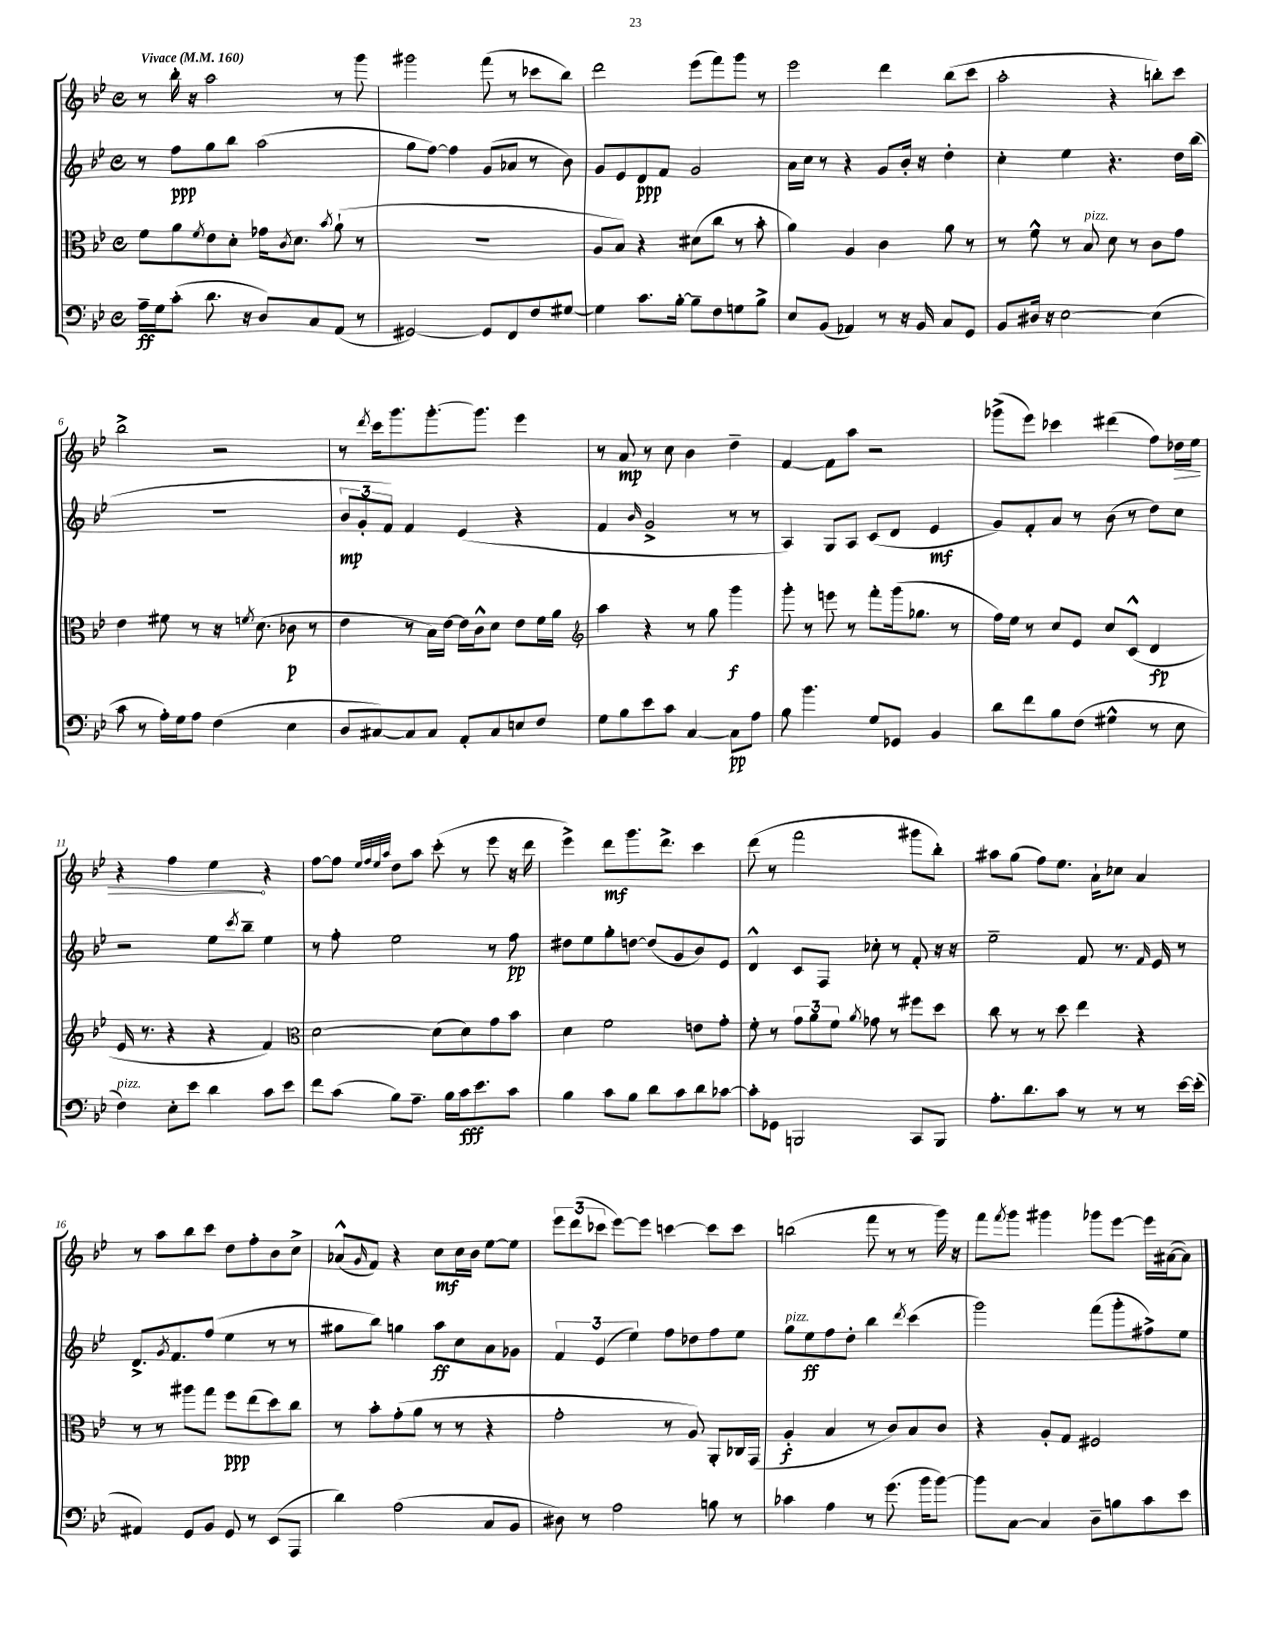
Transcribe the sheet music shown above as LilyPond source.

<<
\new StaffGroup <<
\new Staff = "s0" {
    \clef treble \key bes \major \defaultTimeSignature \time 4/4 \tempo "Vivace" 4 = 160
    r8 bes''16-. r16 a''2 r8 g'''8 |
    gis'''2 f'''8( r8 ces'''8 bes''8) |
    d'''2 ees'''8( f'''8) g'''8 r8 |
    ees'''2 d'''4 bes''8( c'''8 |
    a''2-. r4 b''8-.) c'''8 |
    bes''2-> r2 |
    r8 \acciaccatura { d'''8 } c'''16 g'''8. g'''8.~-. g'''8. ees'''4 |
    r8 a'8\mp r8 c''8 bes'4 d''4-- |
    f'4~ f'8 a''8 r2 |
    ges'''8->( ees'''8) ces'''4 dis'''4( f''8) \once \override Hairpin.circled-tip = ##t des''16\> ees''16 |
    r4 f''4 ees''4\! r4 |
    f''8~ f''8 \grace { ees''32 f''32 ees''32 a''32 } d''8 a''8 c'''8-.( r8 ees'''8 r16 d'''16 |
    ees'''4->) d'''8\mf g'''8. d'''8.-> c'''4 |
    d'''8( r8 f'''2 gis'''8 bes''8-.) |
    ais''8 g''8( f''8) ees''8. a'16-! ces''8 a'4 |
    r8 a''8 bes''8 c'''8 d''8 f''8-. bes'8 c''8-> |
    aes'8-^( \grace { g'16 } f'8) r4 c''8\mf c''16 bes'16 ees''8~ ees''8 |
    \tuplet 3/2 { ees'''8 d'''8( ces'''8 } ees'''8~) ees'''8 c'''4~ c'''8 c'''8 |
    b''2( f'''8 r8 r8 g'''16) r16 |
    f'''8 \acciaccatura { f'''8 } g'''8 gis'''4 ges'''8 ees'''8~ ees'''16 ais'16~( ais'8) \bar "|." |
}
\new Staff = "s1" {
    \clef treble \key bes \major \defaultTimeSignature \time 4/4
    r8 f''8\ppp g''8 bes''8 a''2( |
    g''8 f''8~) f''4 g'8( aes'8 r8 bes'8) |
    g'8 ees'8 d'8\ppp f'8 g'2 |
    a'16 c''16 r8 r4 g'8 bes'16-. r16 d''4-. |
    c''4-. ees''4 r4. d''16 bes''16( |
    R1 |
    \tuplet 3/2 { bes'8\mp g'8-. f'8) } f'4 ees'4( r4 |
    f'4 \grace { bes'16 } g'2-> r8 r8 |
    a4) g8 a8 c'8( d'8 ees'4\mf |
    g'8) f'8-. a'8 r8 bes'8( r8 d''8) c''8 |
    r2 ees''8 \acciaccatura { c'''8 } bes''8-- ees''4 |
    r8 f''8-. ees''2 r8 f''8\pp |
    dis''8 ees''8 g''8-. d''8~ d''8( g'8 bes'8) ees'8 |
    d'4-^ c'8 f8 ces''8-. r8 f'8-. r16 r16 |
    ees''2-- f'8 r8. \grace { f'16 } ees'16 r8 |
    d'8.-> \acciaccatura { g'8 } f'8. f''8( ees''4 r8 r8 |
    gis''8 bes''8) g''4 a''8\ff c''8 a'8 ges'8 |
    \tuplet 3/2 { f'4 ees'4( ees''4) } f''8 des''8 f''8 ees''8 |
    g''8^\markup { \italic "pizz." } ees''8\ff f''8 d''8-. bes''4 \acciaccatura { d'''8 } c'''4( |
    g'''2) f'''8( g'''8-. fis''8->) ees''8 \bar "|." |
}
\new Staff = "s2" {
    \clef alto \key bes \major \defaultTimeSignature \time 4/4
    f'8 a'8 \acciaccatura { f'8 } ees'8 d'8-. ges'16 \acciaccatura { c'8 } d'8. \acciaccatura { bes'8 } a'8-!( r8 |
    R1 |
    a8 bes8) r4 dis'8( c''8 r8 bes'8-. |
    a'4) a4 c'4 a'8 r8 |
    r8 f'8-^ r8 bes8^\markup { \italic "pizz." } d'8 r8 c'8 g'8 |
    ees'4 fis'8 r8 r16 \acciaccatura { f'8 } d'8.( ces'8\p r8 |
    ees'4 r8 bes16) ees'16~ ees'16 c'16-^ d'8 ees'8 f'16 a'16 |
    \clef treble a''4 r4 r8 g''8 g'''4\f |
    g'''8-. r8 e'''8 r8 f'''8-. g'''16( ges''8. r8 |
    f''16) ees''16 r8 c''8 ees'8 c''8 c'8-^( d'4\fp |
    ees'16 r8. r4 r4 f'4) |
    \clef alto d'2~ d'8( d'8) g'8 bes'8 |
    d'4 f'2 e'8 g'8-. |
    f'8-. r8 \tuplet 3/2 { g'8 a'8 f'8 } \acciaccatura { a'8 } ges'8 r8 fis''8 d''8 |
    c''8 r8 r8 d''8 ees''4 r4 |
    r8 r8 ais''8 g''8 f''8\ppp ees''8( d''8) c''8 |
    r8 bes'8-. g'8-.( a'8 r8 r8 r4 |
    g'2-. r8 a8) a,8-. ces16 g,16( |
    a4-.\f bes4 r8 c'8) bes8 c'8 |
    r4 a8-. g8 fis2 \bar "|." |
}
\new Staff = "s3" {
    \clef bass \key bes \major \defaultTimeSignature \time 4/4
    a16--\ff g16 c'8-.( d'8. r16 d8) c8 a,8( r8 |
    gis,2~) gis,8 f,8 f8 gis8~ |
    gis4 c'8. bes16~-. bes8-- f8 g8 bes8-> |
    ees8 bes,8( aes,4) r8 r16 bes,16 c8 g,8 |
    bes,8 dis16 r16 ees2~ ees4( |
    c'8 r8 a16-.) g16 a8 f4( ees4 |
    d8 cis8~) cis8 cis8 a,8-. cis8 e8 f8 |
    g8 bes8 ees'8 c'8 c4~ c8\pp a8 |
    bes8 bes'4. g8 ges,8 bes,4 |
    d'8 f'8 bes8 f8( gis4-^ r8 ees8 |
    f4^\markup { \italic "pizz." }) ees8-. ees'8 d'4 c'8 ees'8 |
    f'8 c'8( bes8) a8.-- bes16 c'16\fff ees'8. c'8 |
    bes4 c'8 bes8 d'8 c'8 d'8 ces'8~ |
    ces'8-. ges,8 b,,2 c,8 b,,8 |
    a8.-. d'8. c'8 r8 r8 r8 ees'16~ ees'16-.( |
    ais,4) g,8 bes,8 g,8 r8 ees,8( a,,8 |
    d'4) a2( c8 bes,8 |
    dis8) r8 a2 b8 r8 |
    ces'4 a4 r8 g'8.( bes'16 bes'8~) |
    bes'8 c8~ c4 d8-- b8 c'8 ees'8 \bar "|." |
}
>>
>>
